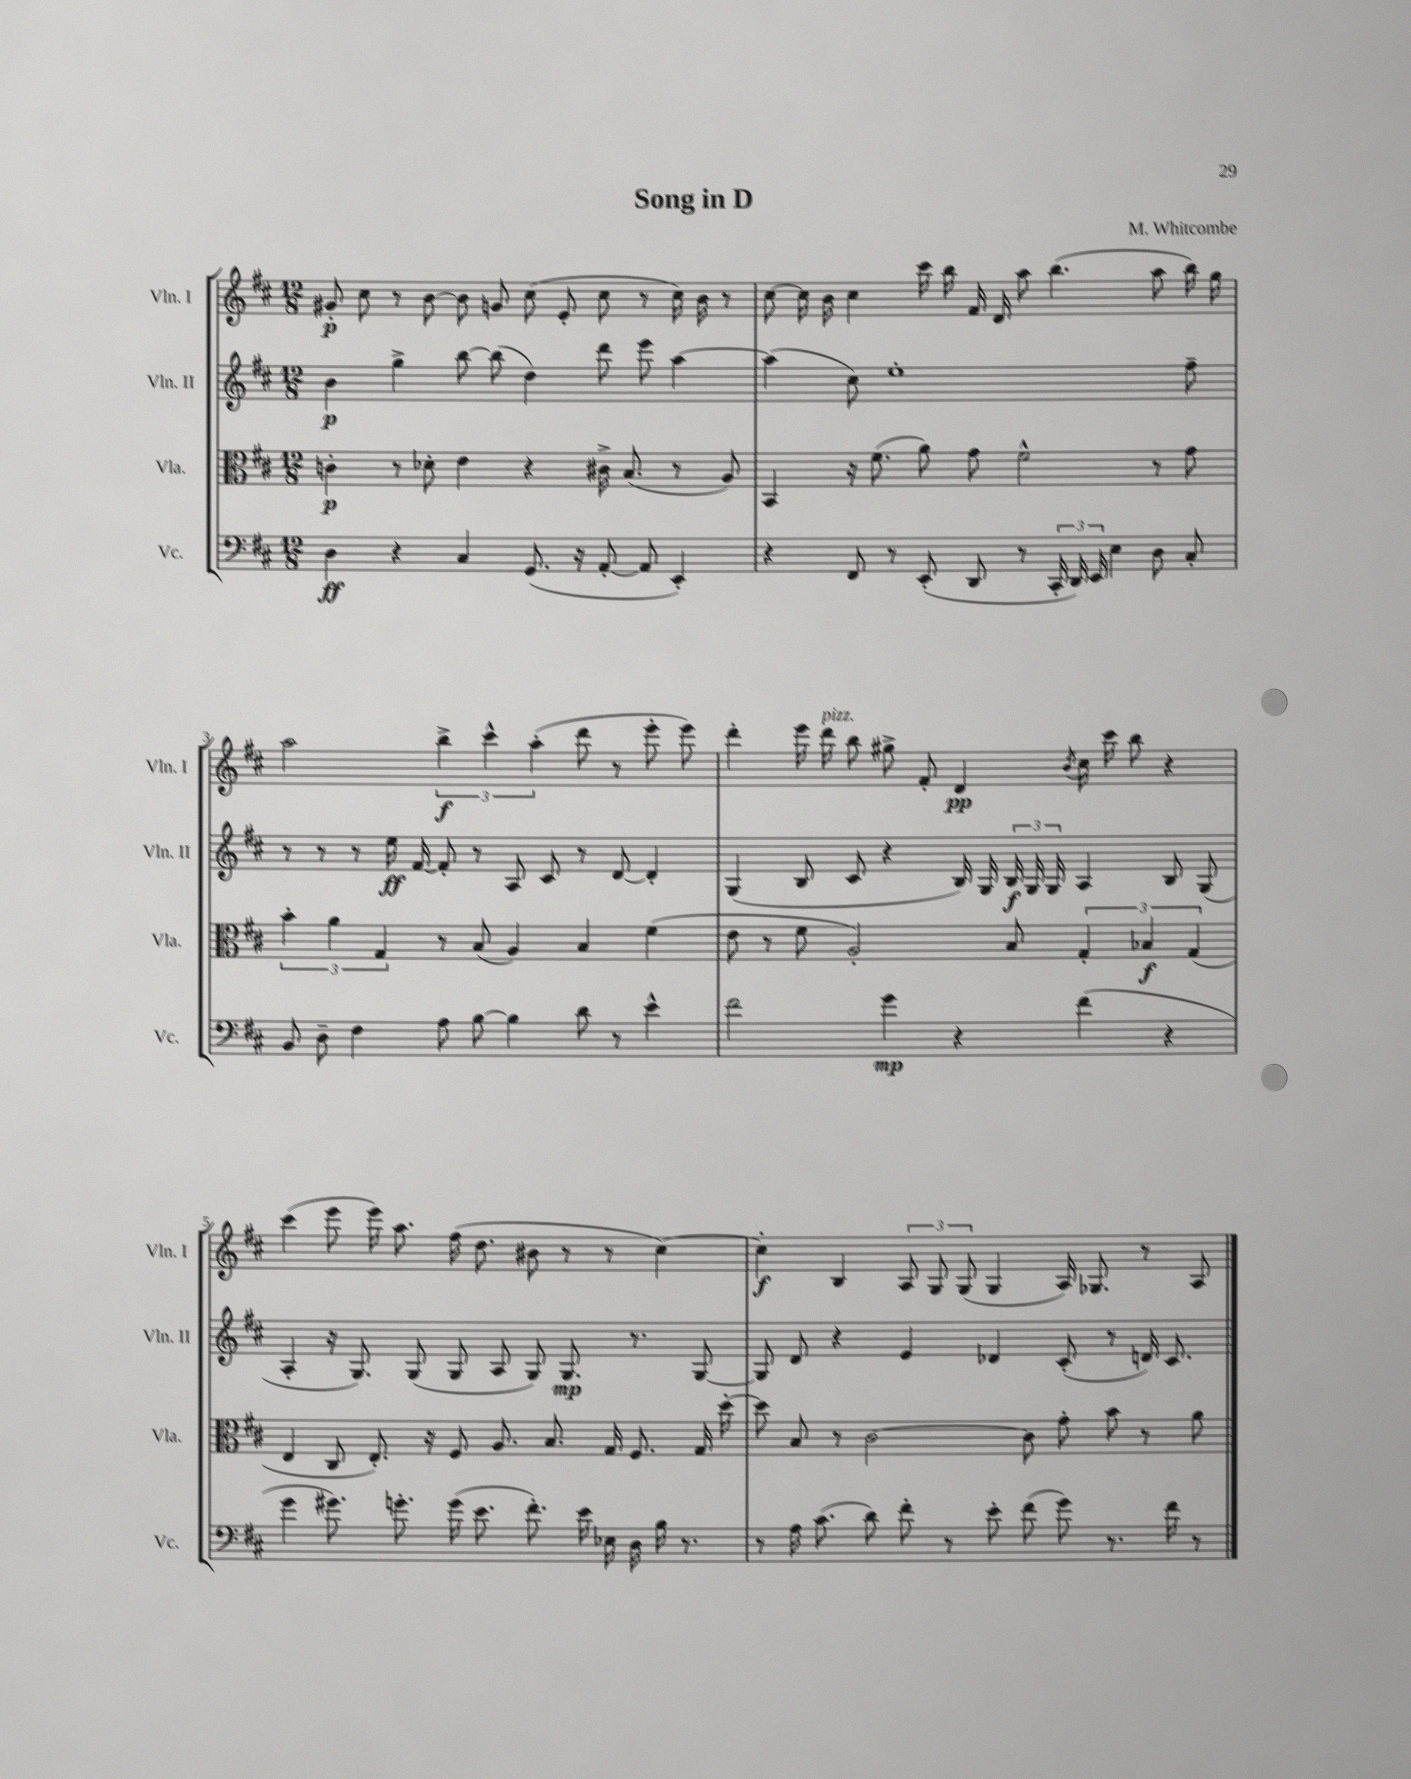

**kern	**dynam	**kern	**dynam	**kern	**dynam	**kern	**dynam
*part4	*part4	*part3	*part3	*part2	*part2	*part1	*part1
*staff4	*staff4	*staff3	*staff3	*staff2	*staff2	*staff1	*staff1
*I"Vc.	*	*I"Vla.	*	*I"Vln. II	*	*I"Vln. I	*
*I'Vc.	*	*I'Vla.	*	*I'Vln. II	*	*I'Vln. I	*
*clefF4	*	*clefC3	*	*clefG2	*	*clefG2	*
*k[f#c#]	*	*k[f#c#]	*	*k[f#c#]	*	*k[f#c#]	*
*M12/8	*	*M12/8	*	*M12/8	*	*M12/8	*
=1	=1	=1	=1	=1	=1	=1	=1
4D\	ff	4cn'\	p	4b\	p	8g#X'/	p
.	.	.	.	.	.	8cc#\	.
4r	.	8r	.	4gg^\	.	8r	.
.	.	8d-X'\	.	.	.	[8b\	.
4C#/	.	4e\	.	[8bb\	.	8b\]	.
.	.	.	.	(8bb\]	.	8gn/	.
(8.GG/	.	4r	.	4dd\)	.	(8cc#\	.
.	.	.	.	.	.	8e'/	.
16r	.	.	.	.	.	.	.
[8AA'/	.	16c#X^\	.	8ddd\	.	8cc#\	.
.	.	(8.B/	.	.	.	.	.
8AA/]	.	.	.	8eee\	.	8r	.
4EE'/)	.	8r	.	[4aa\	.	16cc#\)	.
.	.	.	.	.	.	16b\	.
.	.	8A/)	.	.	.	8r	.
=2	=2	=2	=2	=2	=2	=2	=2
4r	.	4BB/	.	(4aa\]	.	[8cc#\	.
.	.	.	.	.	.	16cc#\]	.
.	.	.	.	.	.	16b\	.
8FF#/	.	16r	.	8cc#\)	.	4cc#\	.
.	.	(8.f#\	.	.	.	.	.
8r	.	.	.	1ee'	.	.	.
(8EE'/	.	8a\)	.	.	.	16ccc#\	.
.	.	.	.	.	.	16bb\	.
8DD/	.	8g\	.	.	.	16f#/	.
.	.	.	.	.	.	16d/	.
8r	.	2f#^^\	.	.	.	8aa\	.
24CC#'/	.	.	.	.	.	(4.bb\	.
24DD/)	.	.	.	.	.	.	.
24EE/	.	.	.	.	.	.	.
4E\	.	.	.	.	.	.	.
8D\	.	8r	.	.	.	8aa\	.
8C#'/	.	8g\	.	8ff#~\	.	16bb\)	.
.	.	.	.	.	.	16gg\	.
!!LO:LB:g=z
=3	=3	=3	=3	=3	=3	=3	=3
8BB/	.	6b'\	.	8r	.	2aa\	.
8D~\	.	.	.	8r	.	.	.
.	.	6a\	.	.	.	.	.
4F#\	.	.	.	8r	.	.	.
.	.	6G/	.	.	.	.	.
.	.	.	.	16ee\	ff	.	.
.	.	.	.	[16f#/	.	.	.
8A\	.	8r	.	8f#'/]	.	6bb^\	f
[8B\	.	(8B/	.	8r	.	.	.
.	.	.	.	.	.	6ccc#^^\	.
4B\]	.	4A/)	.	8A/	.	.	.
.	.	.	.	.	.	(6aa'\	.
.	.	.	.	8c#/	.	.	.
8d\	.	4B/	.	8r	.	8ddd\	.
8r	.	.	.	[8d/	.	8r	.
4e^^\	.	(4f#\	.	4d'/]	.	8eee'\	.
.	.	.	.	.	.	8eee\)	.
=4	=4	=4	=4	=4	=4	=4	=4
2f#\	.	8e\	.	(4G/	.	4ddd'\	.
.	.	8r	.	.	.	.	.
.	.	8f#\	.	8B/	.	16eee\	.
!	!	!	!	!	!	!LO:TX:a:i:t=pizz.	!
.	.	.	.	.	.	16ddd\	.
.	.	2A'/)	.	8c#/	.	8bb\	.
4g\	mp	.	.	4r	.	8gg#X^\	.
.	.	.	.	.	.	8f#'/	.
4r	.	.	.	16B/)	.	4d/	pp
.	.	.	.	16G/	.	.	.
.	.	8B/	.	24B/	f	.	.
.	.	.	.	24G/	.	.	.
.	.	.	.	24G/	.	.	.
.	.	.	.	.	.	8qb/	.
(4f#\	.	6G'/	.	4A/	.	16cc#\	.
.	.	.	.	.	.	16ccc#\	.
.	.	.	.	.	.	8bb\	.
.	.	6B-X/	f	.	.	.	.
4r	.	.	.	8B/	.	4r	.
.	.	(6G/	.	.	.	.	.
.	.	.	.	(8G/	.	.	.
!!LO:LB:g=z
=5	=5	=5	=5	=5	=5	=5	=5
4g\	.	4E/	.	4A'/	.	(4ccc#\	.
8.g#X\)	.	8C#/	.	16r	.	8eee\	.
.	.	.	.	8.G/)	.	.	.
.	.	8.E'/)	.	.	.	16eee\)	.
8.gn'\	.	.	.	.	.	8.aa\	.
.	.	.	.	(8G/	.	.	.
.	.	16r	.	.	.	.	.
(16g\	.	8F#/	.	8G/	.	(16ff#\	.
8.e\	.	.	.	.	.	8.dd\	.
.	.	8.A/	.	8A/	.	.	.
8.f#'\)	.	.	.	8G/)	.	8b#X\	.
.	.	8.B/	.	.	.	.	.
.	.	.	.	8.G/	mp	8r	.
16e\	.	.	.	.	.	.	.
16E-X\	.	16G/	.	.	.	8r	.
16D\	.	8.F#/	.	8.r	.	.	.
16B\	.	.	.	.	.	[4cc#\)	.
8.r	.	.	.	.	.	.	.
.	.	16G/	.	[8G/	.	.	.
.	.	[16dd'\	.	.	.	.	.
=6	=6	=6	=6	=6	=6	=6	=6
8r	.	8dd\]	.	8G/]	.	4cc#'\]	f
16A\	.	8B/	.	8d/	.	.	.
(8.c#\	.	.	.	.	.	.	.
.	.	8r	.	4r	.	4B/	.
8d\)	.	[2c#\	.	.	.	.	.
8f#'\	.	.	.	4e/	.	12A/	.
.	.	.	.	.	.	12G/	.
8r	.	.	.	.	.	.	.
.	.	.	.	.	.	(12G/	.
8e'\	.	.	.	4d-X/	.	4G/	.
(8f#\	.	8c#\]	.	.	.	.	.
8g\)	.	8g'\	.	(8c#'/	.	16A/)	.
.	.	.	.	.	.	8.G-X/	.
8.r	.	8b\	.	8r	.	.	.
.	.	8r	.	16dn/)	.	8r	.
16f#\	.	.	.	8.c#/	.	.	.
8r	.	8a\	.	.	.	8A/	.
==	==	==	==	==	==	==	==
*-	*-	*-	*-	*-	*-	*-	*-
